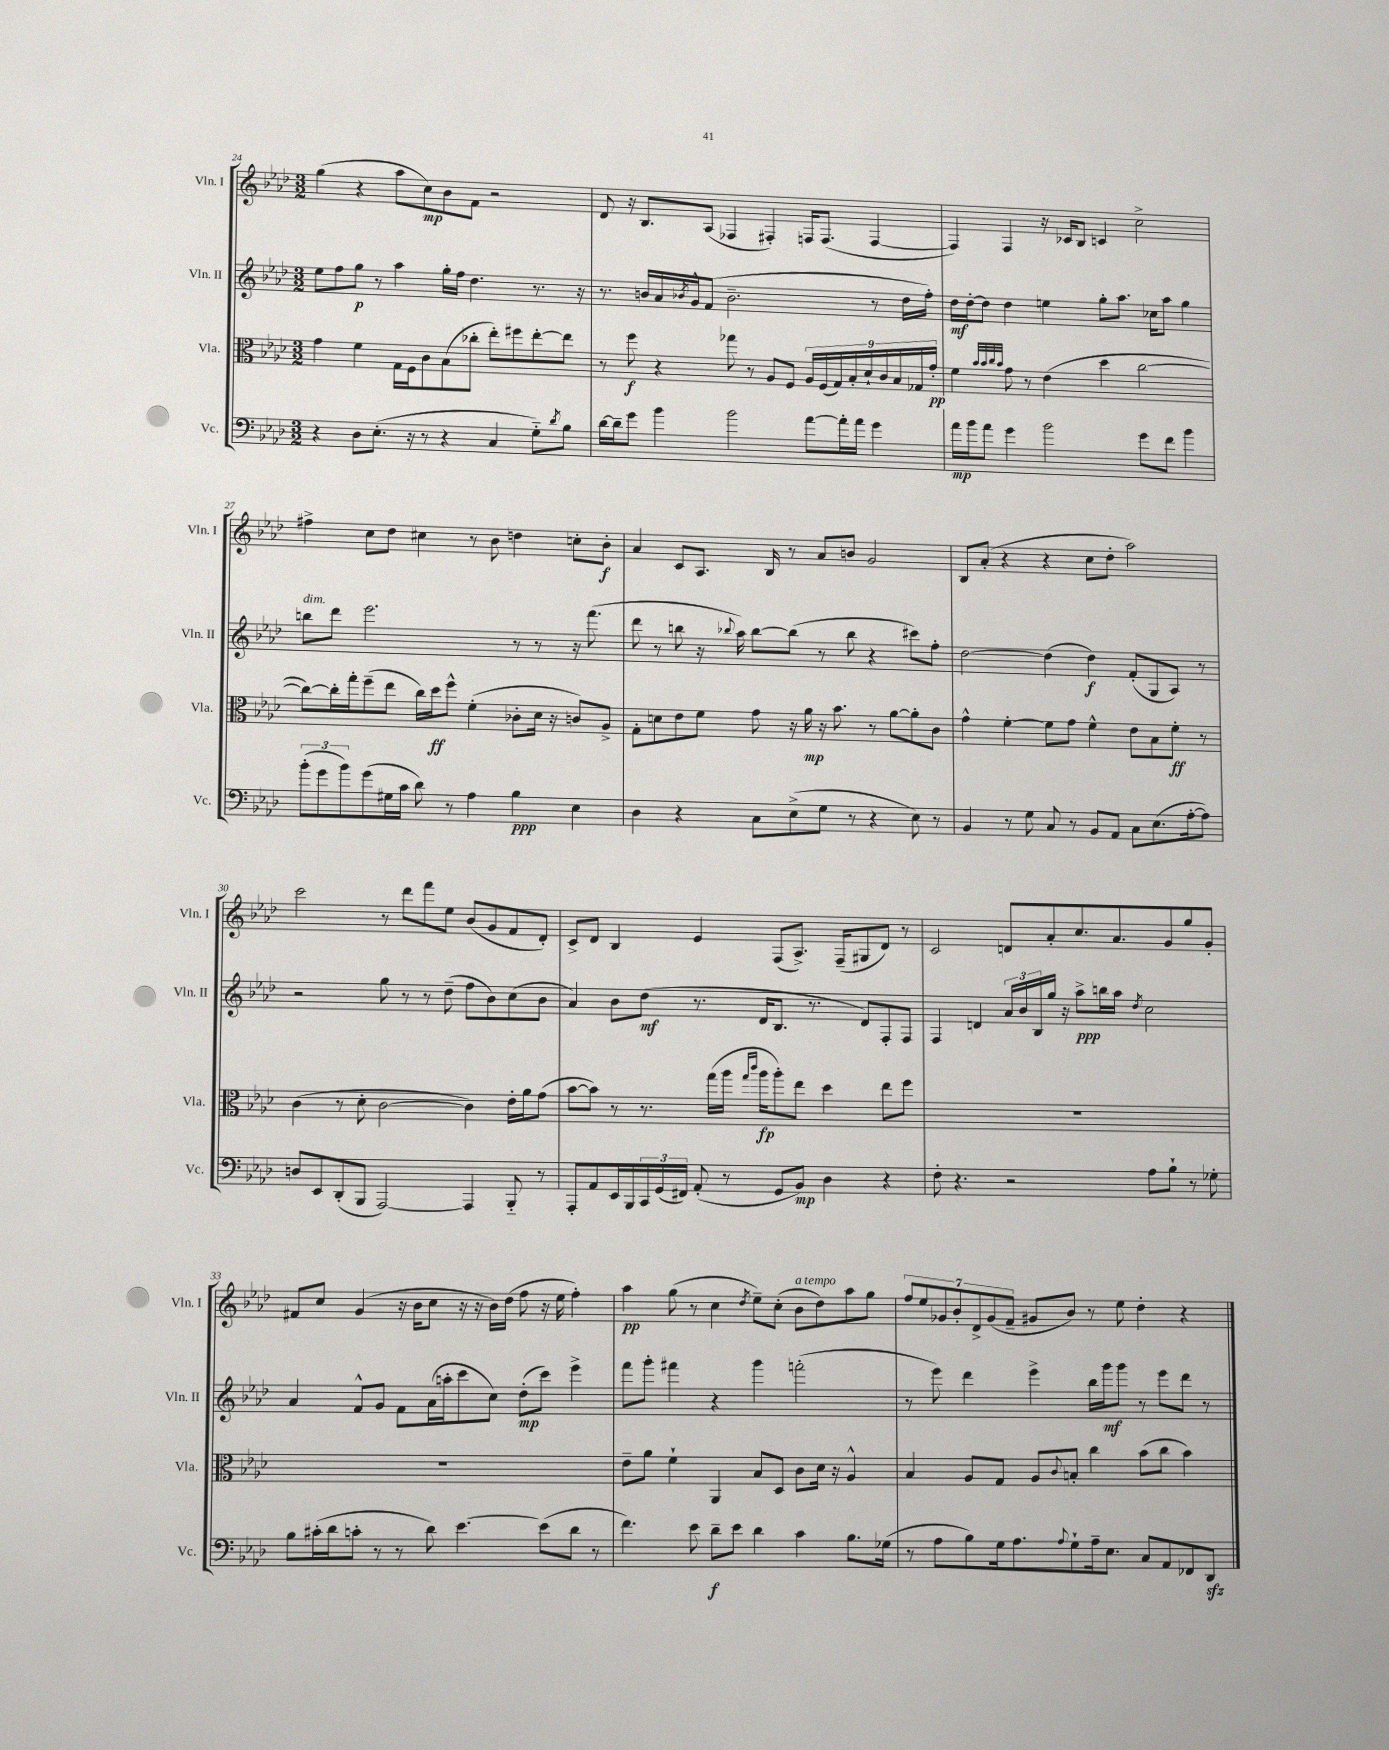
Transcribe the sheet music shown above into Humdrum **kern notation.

**kern	**dynam	**kern	**dynam	**kern	**dynam	**kern	**dynam
*part4	*part4	*part3	*part3	*part2	*part2	*part1	*part1
*staff4	*staff4	*staff3	*staff3	*staff2	*staff2	*staff1	*staff1
*I"Vc.	*	*I"Vla.	*	*I"Vln. II	*	*I"Vln. I	*
*I'Vc.	*	*I'Vla.	*	*I'Vln. II	*	*I'Vln. I	*
*clefF4	*	*clefC3	*	*clefG2	*	*clefG2	*
*k[b-e-a-d-]	*	*k[b-e-a-d-]	*	*k[b-e-a-d-]	*	*k[b-e-a-d-]	*
*M3/2	*	*M3/2	*	*M3/2	*	*M3/2	*
=24	=24	=24	=24	=24	=24	=24	=24
4r	.	4g\	.	8ee-\L	.	(4gg\	.
.	.	.	.	8ff\	.	.	.
8D-\L	.	4f\	.	8gg\J	p	4r	.
(8.E-'\J	.	.	.	8r	.	.	.
.	.	16G\LL	.	4aa-\	.	8aa-\L	.
16r	.	16F\J	.	.	.	.	.
8r	.	8c\	.	.	.	8cc\)	mp
4r	.	(8B-\	.	16gg'\LL	.	8b-\	.
.	.	.	.	16ff\JJ	.	.	.
.	.	8cc-X'\J	.	4.dd-\	.	8f\J	.
4C/	.	8ee-'\L)	.	.	.	2r	.
.	.	8ff#X\	.	.	.	.	.
8G\L)	.	[8ee-'\	.	8.r	.	.	.
8qd-/	.	.	.	.	.	.	.
8B-\J	.	8ee-\J]	.	.	.	.	.
.	.	.	.	16r	.	.	.
=25	=25	=25	=25	=25	=25	=25	=25
[16d-\LL	.	8r	.	8.r	.	8d-/	.
16d-~\J]	.	.	.	.	.	.	.
8g\J	.	8ff\	f	.	.	16r	.
.	.	.	.	16bn/LL	.	8.B-/L	.
4b-\	.	4r	.	16a-/	.	.	.
.	.	.	.	8qb-X/	.	.	.
.	.	.	.	16g^^/J	.	.	.
.	.	.	.	(8f/J	.	(8A-/J	.
2b-\	.	8gg-X\	.	2.b-~\	.	4F-X/	.
.	.	8r	.	.	.	.	.
.	.	8A-/L	.	.	.	4F#X'/)	.
.	.	8F/J	.	.	.	.	.
[8a-\L	.	18A-/LL	.	.	.	16Fn/KL	.
.	.	(18F/	.	.	.	.	.
.	.	.	.	.	.	(8.F/J	.
.	.	18G/)	.	.	.	.	.
16a-'\L]	.	.	.	.	.	.	.
.	.	18B-'/	.	.	.	.	.
16a-\JJ	.	.	.	.	.	.	.
.	.	18d-`/	.	.	.	.	.
4g\	.	.	.	8r	.	[4F/	.
.	.	18c/	.	.	.	.	.
.	.	18B-/	.	.	.	.	.
.	.	.	.	16dd-\LL	.	.	.
.	.	18G-X/	.	.	.	.	.
.	.	.	.	16ff'\JJ)	.	.	.
.	.	18g'/JJ	pp	.	.	.	.
=26	=26	=26	=26	=26	=26	=26	=26
16a-\LL	mp	4f\	.	16dd-\LL	mf	4F/])	.
16b-\J	.	.	.	[16dd-'\J	.	.	.
8a-\J	.	.	.	8dd-\J]	.	.	.
.	.	32qqb-/LLL	.	.	.	.	.
.	.	32qqb-/	.	.	.	.	.
.	.	32qqcc/	.	.	.	.	.
.	.	32qqb-/JJJ	.	.	.	.	.
4g\	.	8g\	.	4dd-\	.	4F/	.
.	.	8r	.	.	.	.	.
2b-\	.	(4e-\	.	4een\	.	16r	.
.	.	.	.	.	.	16c-X/KL	.
.	.	.	.	.	.	8B-/J	.
.	.	4dd-\	.	8gg'\L	.	4cn/	.
.	.	.	.	8.aa-\J	.	.	.
8g\L	.	[2cc\	.	.	.	2cc^\	.
.	.	.	.	16cc-X\KL	.	.	.
8f\J	.	.	.	8aa-\J	.	.	.
4b-\	.	.	.	4gg\	.	.	.
!!LO:LB:g=z
=27	=27	=27	=27	=27	=27	=27	=27
!	!	!	!	!LO:TX:a:i:t=dim.	!	!	!
(12b-'\L	.	8cc\L_)	.	8bbn\L	.	4ff#X^\	.
12g\	.	.	.	.	.	.	.
.	.	16cc'\L]	.	8ddd-\J	.	.	.
12b-\)	.	.	.	.	.	.	.
.	.	16gg'\J	.	.	.	.	.
(8g\	.	(8ff~\	.	2.eee-\	.	8cc\L	.
16G#X\L	.	8ee-\J	.	.	.	8dd-\J	.
16c\JJ	.	.	.	.	.	.	.
8d-\)	.	16cc\LL)	.	.	.	4cc#X\	.
.	.	16dd-\J	ff	.	.	.	.
8r	.	8ff^^\J	.	.	.	.	.
4A-\	.	(4f'\	.	.	.	8r	.
.	.	.	.	.	.	8b-\	.
4B-\	ppp	8c-X'\L	.	8r	.	4ddn\	.
.	.	16d-\Jk	.	8r	.	.	.
.	.	16r	.	.	.	.	.
4E-\	.	8cn/L)	.	16r	.	8ccn'\L	.
.	.	.	.	(8.fff\	.	.	.
.	.	8A-^/J	.	.	.	8b-'\J	f
=28	=28	=28	=28	=28	=28	=28	=28
4D-\	.	8G'\L	.	8ddd-\	.	4a-/	.
.	.	8dn\	.	8r	.	.	.
4r	.	8e-\	.	8bbn\	.	8c/L	.
.	.	8f\J	.	16r	.	8.A-/J	.
.	.	.	.	8qqbb-X/	.	.	.
.	.	.	.	16aa-\)	.	.	.
8C\L	.	8g\	.	[8bb-\L	.	.	.
.	.	.	.	.	.	16B-/	.
(8E-^\	.	16r	.	(8bb-\J]	.	8r	.
.	.	16a-\	mp	.	.	.	.
8G\J	.	16r	.	8r	.	8a-/L	.
.	.	8.b-\	.	.	.	.	.
8r	.	.	.	8bb-\	.	8bn/J	.
4r	.	8r	.	4r	.	2g/	.
.	.	[8a-\L	.	.	.	.	.
8E-\)	.	8a-'\]	.	8ccc#X\L)	.	.	.
8r	.	8c\J	.	8ff'\J	.	.	.
=29	=29	=29	=29	=29	=29	=29	=29
4BB-/	.	4g^^\	.	[2dd-\	.	8B-/L	.
.	.	.	.	.	.	(8a-'/J	.
8r	.	[4f'\	.	.	.	4r	.
8G\	.	.	.	.	.	.	.
8C/	.	8f\L]	.	(4dd-\]	.	4r	.
8r	.	8g\J	.	.	.	.	.
8BB-/L	.	4f^^\	.	4dd-\)	f	8cc\L	.
8AA-/J	.	.	.	.	.	8dd-'\J	.
8C\L	.	8e-\L	.	(8f'/L	.	2aa-\)	.
(8.E-\	.	8B-\	.	8G/	.	.	.
.	.	8f'\J	ff	8A-/J)	.	.	.
[16A-'\k	.	.	.	.	.	.	.
8A-\J])	.	8r	.	8r	.	.	.
!!LO:LB:g=z
=30	=30	=30	=30	=30	=30	=30	=30
8Dn/L	.	(4c\	.	2r	.	2ccc\	.
8EE-/	.	.	.	.	.	.	.
(8DD-'/	.	8r	.	.	.	.	.
8BBB-/J	.	8d-'\	.	.	.	.	.
[2AAA-/)	.	[2c\	.	8gg\	.	8r	.
.	.	.	.	8r	.	8ddd-\L	.
.	.	.	.	8r	.	8fff\	.
.	.	.	.	(8dd-~\	.	8ee-\J	.
4AAA-/]	.	4c\])	.	8ff\L	.	(8b-/L	.
.	.	.	.	8b-\)	.	8g/	.
8BBB-/	.	16e-'\LL	.	(8cc\	.	8f/	.
.	.	16a-\J	.	.	.	.	.
8r	.	(8g\J	.	8b-\J	.	8d-'/J)	.
=31	=31	=31	=31	=31	=31	=31	=31
8AAA-'/L	.	[8b-\L	.	4a-/)	.	8c^/L	.
8AA-/	.	8b-\J])	.	.	.	8d-/J	.
16EE-/L	.	8r	.	8b-\L	.	4B-/	.
16BBB-/	.	.	.	.	.	.	.
24CC/	.	8.r	.	(8dd-\J	mf	.	.
(24GG/	.	.	.	.	.	.	.
24FF#X/JJ)	.	.	.	.	.	.	.
(8AA-'/	.	.	.	8.r	.	4e-/	.
.	.	(16gg\LL	.	.	.	.	.
8r	.	16aa-\JJ	.	.	.	.	.
.	.	16qqgg/LL	.	.	.	.	.
.	.	16qqccc/JJ	.	.	.	.	.
.	.	16aa-\KL	fp	16d-/KL	.	.	.
8GG/L	.	8aa-'\)	.	8.B-/J	.	(8F/L	.
8BB-/J)	mp	8ee-\J	.	.	.	8.A-^/J)	.
.	.	.	.	8.r	.	.	.
4D-\	.	4dd-\	.	.	.	.	.
.	.	.	.	.	.	(16F~/KL	.
.	.	.	.	8d-/L)	.	8G#X/	.
4r	.	8ee-\L	.	8F'/	.	8d-/J)	.
.	.	8ff\J	.	8F/J	.	8r	.
=32	=32	=32	=32	=32	=32	=32	=32
8F'\	.	1.r	.	4F/	.	2c/	.
4.r	.	.	.	.	.	.	.
.	.	.	.	4dn/	.	.	.
2r	.	.	.	24a-/LL	.	8dn/L	.
.	.	.	.	24b-/	.	.	.
.	.	.	.	24B-/	.	.	.
.	.	.	.	16gg/JJ	.	8a-'/	.
.	.	.	.	16r	.	.	.
.	.	.	.	8aa-^\L	ppp	8.cc/	.
.	.	.	.	16bbn\L	.	.	.
.	.	.	.	16aa-\JJ	.	8.a-/	.
.	.	.	.	8qdd-/	.	.	.
8A-\L	.	.	.	2cc\	.	.	.
8B-`\J	.	.	.	.	.	8g/	.
8r	.	.	.	.	.	8gg/	.
8G-X'\	.	.	.	.	.	8g'/J	.
!!LO:LB:g=z
=33	=33	=33	=33	=33	=33	=33	=33
8B-\L	.	1.r	.	4a-/	.	8f#X/L	.
(16c#X'\L	.	.	.	.	.	8cc/J	.
16d-\J	.	.	.	.	.	.	.
8cn'\J	.	.	.	8f^^/L	.	(4g/	.
8r	.	.	.	8g/J	.	.	.
8r	.	.	.	8f\L	.	16r	.
.	.	.	.	.	.	16b-\KL	.
8d-\)	.	.	.	(16a-\L	.	8cc\J	.
.	.	.	.	16aan'\J	.	.	.
[4.e-\	.	.	.	8ccc\	.	16r	.
.	.	.	.	.	.	16r	.
.	.	.	.	8cc\J)	.	16b-\LL)	.
.	.	.	.	.	.	(16dd-\JJ	.
.	.	.	.	(8dd-'\L	mp	8ff\	.
(8e-\L]	.	.	.	8ccc\J)	.	16r	.
.	.	.	.	.	.	16ee-\	.
8d-\J	.	.	.	4eee-^\	.	4ff'\)	.
8r	.	.	.	.	.	.	.
=34	=34	=34	=34	=34	=34	=34	=34
4.f\)	.	8e-~\L	.	8fff\L	.	4aa-\	pp
.	.	8a-\J	.	8ggg'\J	.	.	.
.	.	4f`\	.	4fff#X\	.	(8gg\	.
8e-\	.	.	.	.	.	8r	.
8d-~\L	f	4AA-/	.	4r	.	4cc\	.
8e-\J	.	.	.	.	.	.	.
.	.	.	.	.	.	8qdd-/	.
4d-\	.	8B-/L	.	4ggg\	.	8ee-~\L)	.
.	.	8D-/J	.	.	.	(8cc'\J	.
!	!	!	!	!	!	!LO:TX:a:i:t=a tempo	!
4c\	.	8c\L	.	(2fffn'\	.	8b-\L	.
.	.	16d-\Jk	.	.	.	8dd-\)	.
.	.	16r	.	.	.	.	.
8.B-\L	.	4A-^^/	.	.	.	8aa-\	.
.	.	.	.	.	.	8gg\J	.
(16G-X\Jk	.	.	.	.	.	.	.
=35	=35	=35	=35	=35	=35	=35	=35
8r	.	4B-/	.	8r	.	14ff/L	.
.	.	.	.	.	.	14ee-/	.
8A-\L	.	.	.	8eee-\)	.	.	.
.	.	.	.	.	.	14g-X/	.
.	.	.	.	.	.	14b-'/	.
8B-\)	.	8A-/L	.	4ddd-\	.	.	.
.	.	.	.	.	.	14d-^/	.
.	.	.	.	.	.	(14g-/	.
16G\k	.	8G/J	.	.	.	.	.
.	.	.	.	.	.	14f~/J	.
8.A-\	.	.	.	.	.	.	.
.	.	8A-/L	.	4eee-^\	.	8g#X/L	.
8qqA-/	.	8qqc/	.	.	.	.	.
8G`\	.	8Bn'/J	.	.	.	8b-/J)	.
16A-~\k	.	4cc\	.	16bb-\LL	.	8r	.
8.E-\J	.	.	.	16ggg\J	mf	.	.
.	.	.	.	8ggg\J	.	8ee-\	.
8C/L	.	(8b-\L	.	8r	.	4dd-'\	.
8AA-/	.	8cc\J	.	8eee-\L	.	.	.
8FF-X/	.	4b-\)	.	8ddd-\J	.	4r	.
8DD-zz/J	.	.	.	8r	.	.	.
==	==	==	==	==	==	==	==
*-	*-	*-	*-	*-	*-	*-	*-
